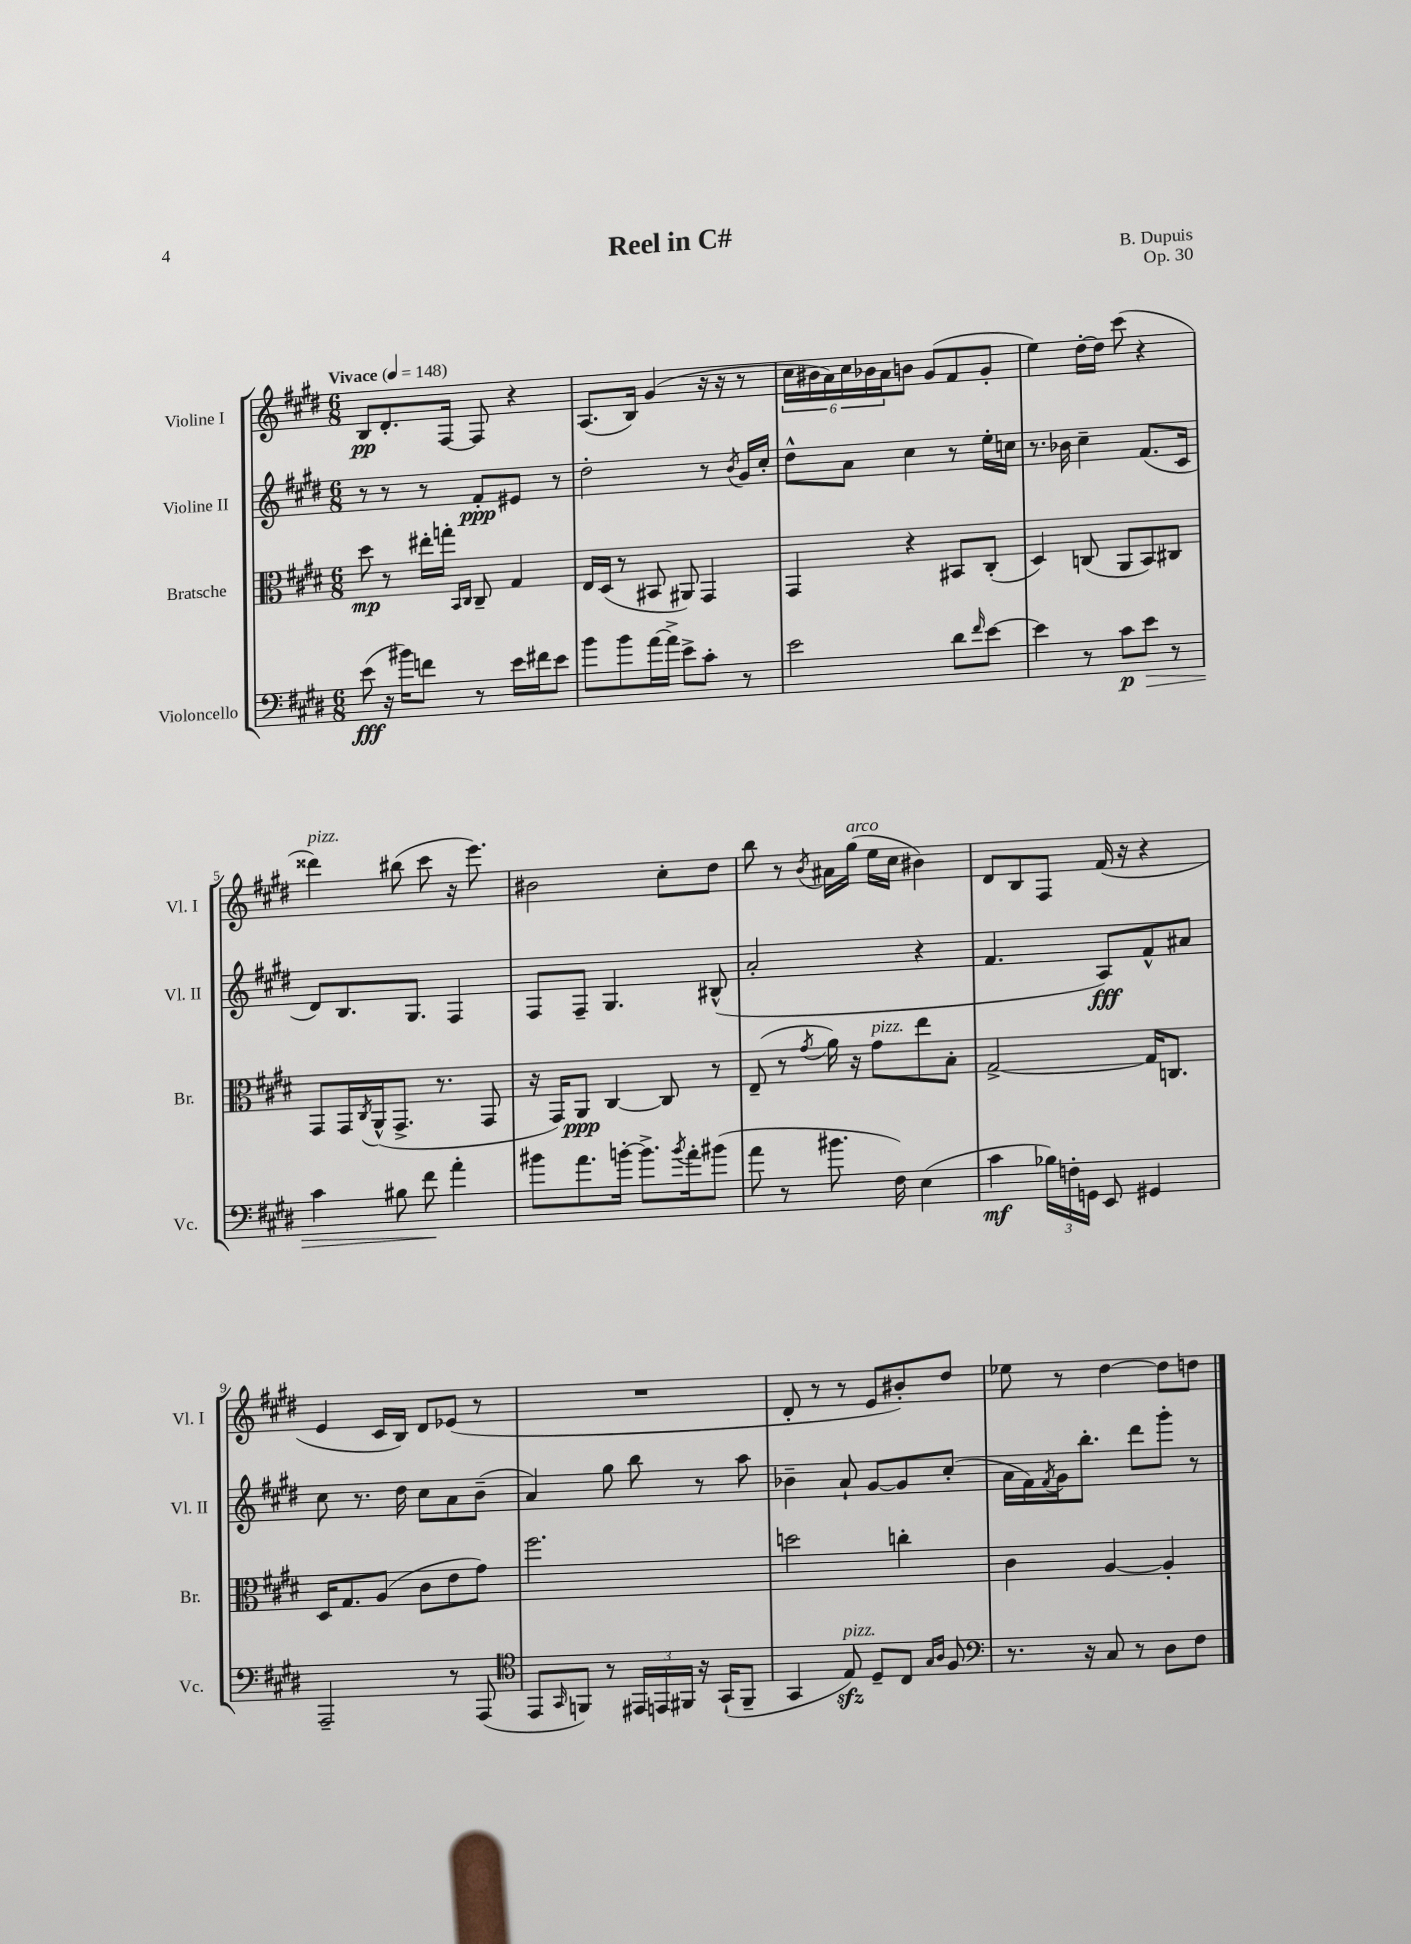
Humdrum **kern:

**kern	**kern	**kern	**kern
*staff4	*staff3	*staff2	*staff1
*clefF4	*clefC3	*clefG2	*clefG2
*k[f#c#g#d#]	*k[f#c#g#d#]	*k[f#c#g#d#]	*k[f#c#g#d#]
*M6/8	*M6/8	*M6/8	*M6/8
*MM148	*MM148	*MM148	*MM148
(8e	8dd#	8r	8B
16r	8r	8r	8.d#'
16b#)	.	.	.
8f	16ee#'	8r	.
.	16gg'	.	[16F#
.	16qqBB	.	.
.	16qqC#	.	.
8r	8C#~	8f#'	8F#]
16e	4G#	8e#	4r
16f#	.	.	.
8e	.	8r	.
=	=	=	=
8b	16E	2dd#'	(8.A
.	(16D#	.	.
8b	8r	.	.
.	.	.	16B)
[16a	8BB#	.	(4g#
16a^]	.	.	.
8e^	8AA#)	.	.
8c#'	4GG#	8r	16r
.	.	.	16r
.	.	8qb	.
8r	.	16g#	8r
.	.	16cc#'	.
=	=	=	=
2e	4GG#	8dd#^^	24cc#
.	.	.	24b#
.	.	.	24a)
.	.	8a	24cc#
.	.	.	24b-
.	.	.	24a
.	4r	4cc#	8b
.	.	.	(8g#
8d#	8BB#	8r	8f#
16qqf#	.	.	.
[8e	(8C#'	16ee'	8g#'
.	.	16cc	.
=	=	=	=
4e]	4D#)	8.r	4ee)
.	.	16b-	.
8r	(8C	4cc#~	[16dd#'
.	.	.	16dd#]
8c#	8AA	.	(8ccc#
8e	8BB)	(8.f#	4r
8r	8C#	.	.
.	.	16c#	.
=	=	=	=
4c#	8GG#	8d#)	4ddd##)
.	16GG#	8.B	.
.	8qC#	.	.
.	(16AA^^	.	.
8B#	8.GG#^	.	(8bb#
.	.	8.G#	.
8f#	.	.	8ccc#
.	8.r	.	.
4a'	.	4F#	16r
.	.	.	8.eee)
.	8GG#	.	.
=	=	=	=
8b#	16r	8F#	2b#
.	16GG#)	.	.
8.a	8AA	8F#~	.
.	[4C#	4.G#	.
[16b'	.	.	.
8.b^]	.	.	.
.	8C#]	.	8cc#'
8qb	.	.	.
16a'	.	.	.
(8b#	8r	(8B#^^	8dd#
=	=	=	=
8a	(8E~	2a'	8bb
8r	8r	.	8r
.	8qg#	.	8qb
8.b#	16a)	.	16a#
.	16r	.	(16gg#
.	8g#	.	16ee
16F#)	.	.	16cc#
(4E	8ee	4r	4b#)
.	8B'	.	.
=	=	=	=
4c#	[2G#^	4.f#	8d#
.	.	.	8B
24B-)	.	.	8F#
24F'	.	.	.
24GG	.	.	.
8EE	.	8A)	(16f#
.	.	.	16r
4GG#	16G#]	8f#^^	4r
.	8.C	.	.
.	.	8a#	.
=	=	=	=
2AAA~	16D#	8cc#	4e
.	8.G#	.	.
.	.	8.r	.
.	(8A	.	16c#
.	.	16dd#	16B)
.	8c#	8cc#	8d#
8r	8e	8a	(8e-
(8AAA	8g#)	(8b~	8r
=	=	=	=
*clefC4	*	*	*
8EE	2.ff#	4a)	2.r
16qqGG#	.	.	.
8FF)	.	.	.
8r	.	8gg#	.
24EE#	.	8bb	.
24EE	.	.	.
24FF#	.	.	.
16r	.	8r	.
(16GG#`	.	.	.
8FF#~	.	8aa	.
=	=	=	=
4GG#	2dd	4b-~	8d#'
.	.	.	8r
8E)	.	8a`	8r
8D#~	.	[8g#	8e
8C#	4cc'	8g#]	8b#')
16qqG#	.	.	.
16qqA	.	.	.
8F#	.	(8cc#'	8dd#
=	=	=	=
*clefF4	*	*	*
8.r	4c#	16a	8ee-
.	.	16f#)	.
.	.	8qf#	.
.	.	16g#	8r
16r	.	8.bb'	.
8C#	[4A	.	[4dd#
8r	.	8ddd#	.
8D#	4A']	8ggg#'	8dd#]
8F#	.	8r	8dd
==	==	==	==
*-	*-	*-	*-
